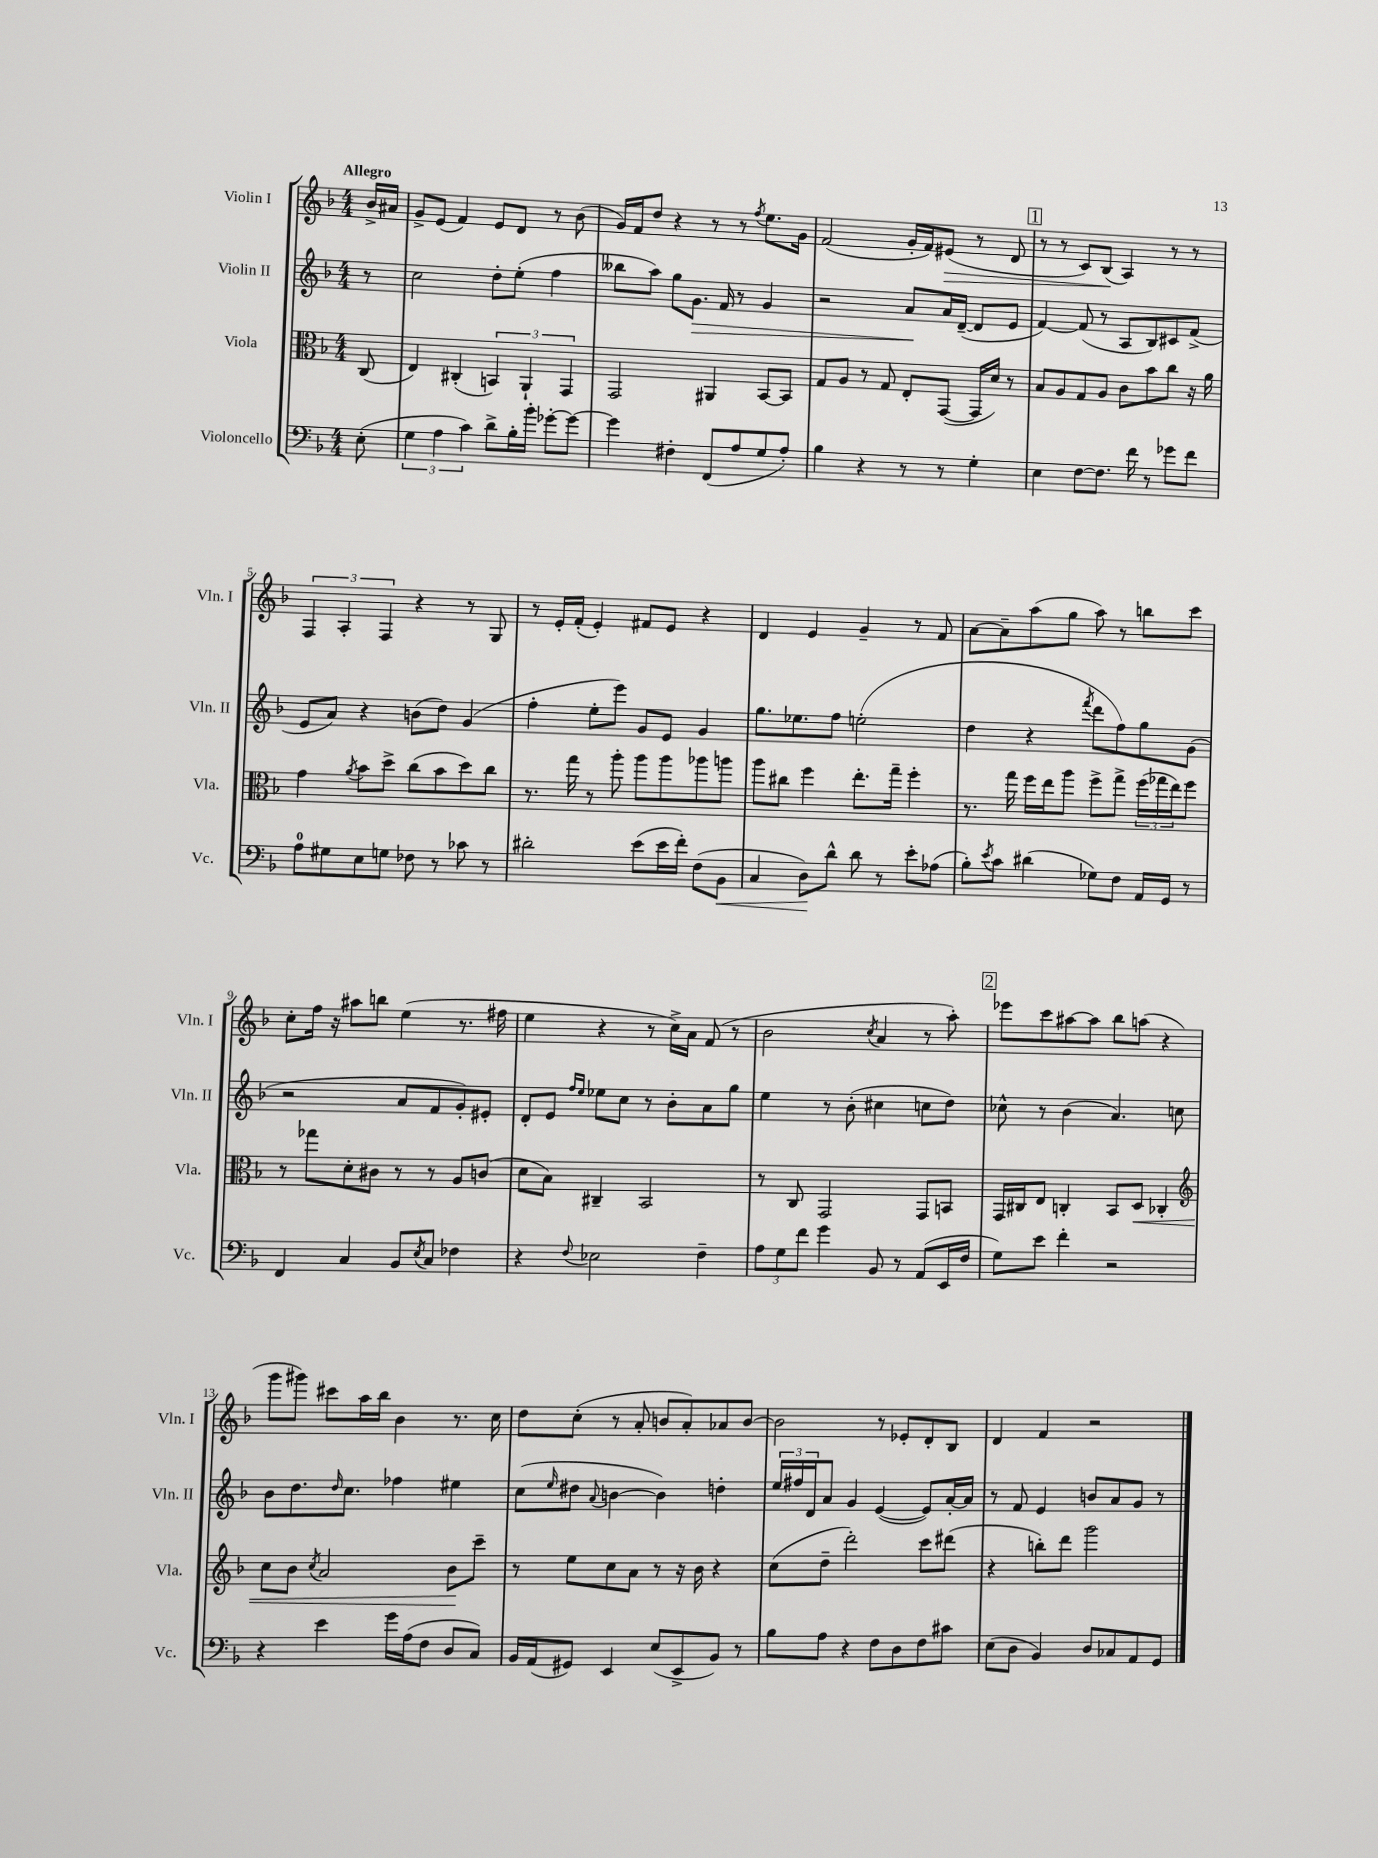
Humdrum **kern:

**kern	**kern	**kern	**kern
*staff4	*staff3	*staff2	*staff1
*clefF4	*clefC3	*clefG2	*clefG2
*k[b-]	*k[b-]	*k[b-]	*k[b-]
*M4/4	*M4/4	*M4/4	*M4/4
(8E'	(8C	8r	16b-^
.	.	.	16a#
=	=	=	=
6G	4E)	2cc	8g^
.	.	.	(8e
6A	.	.	.
.	(4C#'	.	4f)
6c)	.	.	.
8d^	6BB)	8dd'	8e
16B-'	.	(8ee'	8d
.	6AA`	.	.
16b-'	.	.	.
[8g-'	.	4ff	8r
.	6GG	.	.
8g-_	.	.	(8b-
=	=	=	=
4g-]	2GG	8bb--	16g)
.	.	.	16f
.	.	8aa)	8dd
4F#'	.	8gg	4r
.	.	8.g	.
(8FF	4AA#	.	8r
.	.	16f	.
8A	.	8r	8r
.	.	.	8qff
8G	[8BB-	4g	8.ee
8A')	8BB-]	.	.
.	.	.	16g
=	=	=	=
4B-	8G	2r	(2f
.	8A	.	.
4r	8r	.	.
.	8G	.	.
8r	8E'	8a	16g'
.	.	.	16f)
8r	([8GG	16a	(8e#
.	.	([16d~	.
4G'	16GG]	8d]	8r
.	16d)	.	.
.	8r	8e	8d
=	=	=	=
4E	8B-	[4f)	8r
.	8A	.	8r
[8F	8G	(8f]	8c)
8.F]	8A	8r	(8B-
.	8c	8A	4A)
16f	.	.	.
8r	8b-	8B-)	.
8g-	8cc	8c#	8r
8f	16r	(8f^	8r
.	16a	.	.
=	=	=	=
8A	4g	8e	6F
8G#	.	8a)	.
.	.	.	6A'
.	8qa	.	.
8E	8b-	4r	.
.	.	.	6F
8G	8dd^	.	.
8F-	(8cc	(8b	4r
8r	8b-	8dd)	.
8c-	8dd)	(4g	8r
8r	8cc	.	8G
=	=	=	=
2d#'	8.r	4ff'	8r
.	.	.	16e'
.	16gg	.	(16f'
.	8r	8ee'	4e')
.	8aa'	8eee)	.
(8e	8aa	8g	8f#
16e	8aa	8e	8e
16f')	.	.	.
(8F	8aa-	4g	4r
8BB-	8aa	.	.
=	=	=	=
4C	8aa	8.gg	4d
.	8cc#	.	.
.	.	8.ee-	.
8D)	4ff	.	4e
8d^^	.	8ff	.
8d	8.ee'	(2ee'	4g~
8r	.	.	.
.	16gg~	.	.
8e'	4ff'	.	8r
(8A-	.	.	8f
=	=	=	=
8B-')	8.r	4dd	[8a
8qe	.	.	.
8c	.	.	8a~]
.	16gg	.	.
(4d#	16ff	4r	(8aa
.	16ee	.	.
.	8aa	.	8gg
.	.	8qfff	.
8G-)	8ff^	8ddd	8aa)
8F	8gg^	8ff)	8r
16AA	(24ff	8gg	8bb
.	24gg-	.	.
16GG	.	.	.
.	24ee)	.	.
8r	8ff	(8g	8ccc
=	=	=	=
4FF	8r	2r	8cc'
.	8gg-	.	16ff
.	.	.	16r
4C	8d'	.	8aa#
.	8c#	.	8bb
8BB-	8r	8a	(4ee
8qE	.	.	.
8C	8r	8f	.
4F-	8A	8g')	8.r
.	(8c	8e#'	.
.	.	.	16ff#
=	=	=	=
4r	8d	8d'	4ee
.	8B-)	8e	.
.	.	16qqff	.
8qqF	.	16qqee	.
2E-	4C#~	8ee-	4r
.	.	8cc	.
.	2BB-	8r	8r
.	.	8b-'	16cc^)
.	.	.	16a
4F~	.	8a	(8f
.	.	8gg	8r
=	=	=	=
12A	8r	4ee	2b-
12G	.	.	.
.	8C	.	.
12f	.	.	.
4g	2GG	8r	.
.	.	(8b-'	.
.	.	.	8qcc
8BB-	.	4cc#	4a
8r	.	.	.
(8AA	8GG	8cc	8r
16EE	8BB	8dd)	8aa')
16F	.	.	.
=	=	=	=
8G)	16GG	8cc-^^	8eee-
.	16C#	.	.
8e	8E	8r	8ccc
4f'	4C'	(4b-	[8aa#
.	.	.	8aa#]
2r	8BB-	4.a)	8bb-
.	8D	.	(8aa
.	4C-'	.	4r
.	.	8cc	.
=	=	=	=
*	*clefG2	*	*
4r	8cc	8b-	8ggg
.	8b-	8.dd	8ggg#)
.	8qcc	.	.
4e	2a	.	8ccc#
.	.	16qqdd	.
.	.	8.cc	.
.	.	.	16aa
.	.	.	16bb-
16g	.	4ff-	4b-
(16A	.	.	.
8F	.	.	.
8D	8b-	4ee#	8.r
8C)	8ccc~	.	.
.	.	.	16cc
=	=	=	=
16BB-	8r	(8cc	8dd
(16AA	.	.	.
.	.	16qqee	.
8GG#)	8ee	8dd#	(8cc'
.	.	8qqa	.
4EE	8cc	[4b	8r
.	8a	.	8a'
(8E	8r	4b])	8b
8EE^	16r	.	8a')
.	16b-	.	.
8BB-)	4r	4dd'	8a-
8r	.	.	[8b
=	=	=	=
8B-	(8cc	24ee	2b]
.	.	24ff#	.
.	.	24d	.
8A	8dd~	8a	.
4r	2ddd')	4g	.
8F	.	([4e	8r
8D	.	.	8e-'
8F	8ccc	8e])	8d'
8c#	(8ddd#	[16a'	8B-
.	.	16a]	.
=	=	=	=
(8E	4r	8r	4d
8D	.	8f	.
4BB-)	8bb')	4e	4f
.	8ddd	.	.
8D	2ggg	8b	2r
8C-	.	8a	.
8AA	.	8g	.
8GG	.	8r	.
==	==	==	==
*-	*-	*-	*-
